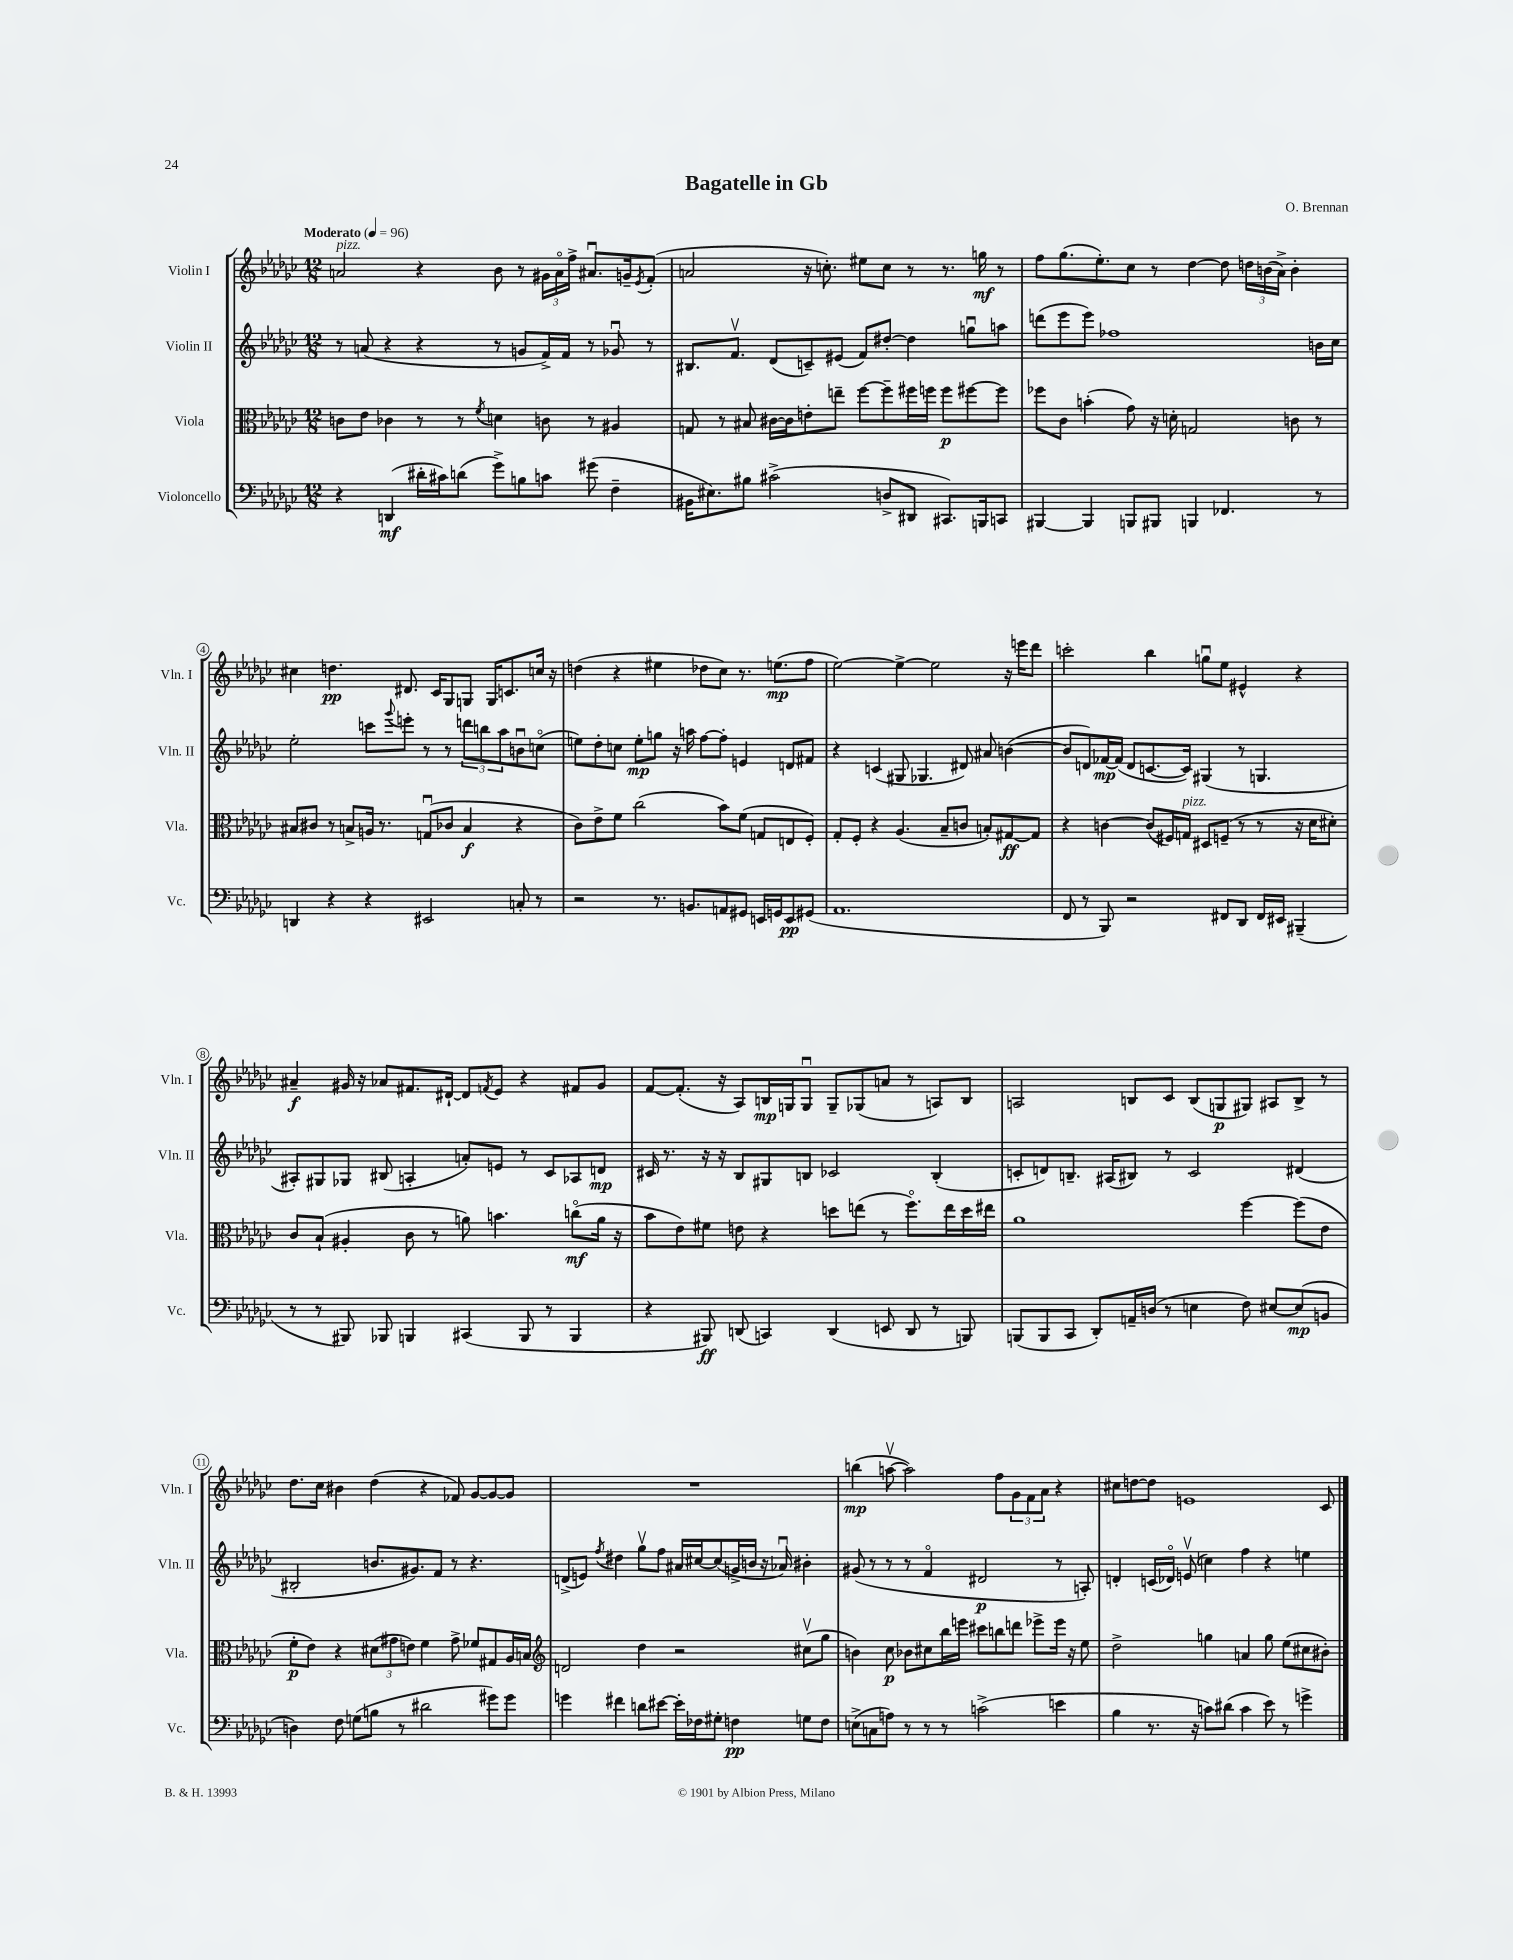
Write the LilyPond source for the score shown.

\header { title = "Bagatelle in Gb" composer = "O. Brennan" }
<<
\new StaffGroup <<
\new Staff = "s0" \with { instrumentName = "Violin I" shortInstrumentName = "Vln. I" } {
    \clef treble \key ges \major \numericTimeSignature \time 12/8 \tempo "Moderato" 4 = 96
    a'2^\markup { \italic "pizz." } r4 bes'8 r8 \tuplet 3/2 { gis'16 a'16\flageolet f''16-> } ais'8.\downbow g'16-- \acciaccatura { ees'8 } f'8-.( |
    a'2 r16 c''8.-.) eis''8 c''8 r8 r8. g''16\mf r8 |
    f''8 ges''8.( ees''8.-.) ces''8 r8 des''4~ des''8 \tuplet 3/2 { d''16 b'16( aes'16->) } b'4-. |
    cis''4 d''4.\pp dis'8. ces'16 ges8 g8 g16 c'8. c''16 r16 |
    d''4( r4 eis''4 des''8 ces''8) r8. e''8.\mp( f''8 |
    ees''2~) ees''4~-> ees''2 r16 e'''16 des'''8 |
    c'''2-. bes''4 g''8\downbow ees''8 eis'4-^ r4 |
    ais'4--\f gis'16 r16 aes'8 fis'8. dis'16~-! dis'8 \acciaccatura { f'8 } ees'8 r4 fis'8 gis'8 |
    f'8~ f'8.-.( r16 aes8) b16\mp g16 g8\downbow g8-- ges8( a'8 r8 a8) b8 |
    a2 b8 ces'8 b8( g8\p gis8) ais8 b8-> r8 |
    des''8. ces''16 bis'4 des''4( r4 fes'8) ges'8~ ges'8~ ges'8 |
    R1. |
    b''4\mp( a''8~\upbow a''2) f''8 \tuplet 3/2 { ges'8 f'8 aes'8 } r4 |
    cis''8 d''8~ d''8 e'1 ces'8 \bar "|." |
}
\new Staff = "s1" \with { instrumentName = "Violin II" shortInstrumentName = "Vln. II" } {
    \clef treble \key ges \major \numericTimeSignature \time 12/8
    r8 a'8( r4 r4 r8 g'8 f'16->) f'16 r8 ges'8\downbow r8 |
    bis8. f'8.\upbow des'8( c'8--) eis'8( f'8) dis''8~-. dis''4 g''8\downbow a''8 |
    d'''8( ees'''8 ees'''8) fes''1 b'16 ces''16 |
    ees''2-. c'''8 \appoggiatura { ges'''8 } e'''8-. r8 r8 \tuplet 3/2 { d'''8 b''8 aes''8 } b'8\downbow c''8\flageolet( |
    e''8) des''8-. c''8 e''8-.\mp g''8 r16 a''16 f''8~ f''8-. e'4 d'8 fis'8 |
    r4 c'4( gis8 ges4. dis'8) ais'8 b'4~( |
    b'8 d'8) fes'16~\mp fes'16( d'8 c'8.~ c'16) gis4( r8 g4. |
    ais8-.) gis8 ges8 bis8( a4-. a'8-.) e'8 r8 ces'8 aes8 d'8\mp |
    cis'16 r8. r16 r16 bes8 gis8 b8 ces'2 b4-.( |
    c'8-. d'8) b8.-- ais16( bis8) r8 c'2 dis'4( |
    bis2-. b'8. gis'8.) f'8 r8 r4. |
    d'8->( e'8) \acciaccatura { f''8 } dis''4 ges''8\upbow f''8 ais'16 cis''16~ cis''8( g'16-> b'16 r16 aes'16\downbow) bis'4-. |
    gis'8( r8 r8 r8 f'4\flageolet dis'2\p r8 a8-.) |
    d'4-. c'16( des'16\flageolet) e'8\upbow( c''4) f''4 r4 e''4 \bar "|." |
}
\new Staff = "s2" \with { instrumentName = "Viola" shortInstrumentName = "Vla." } {
    \clef alto \key ges \major \numericTimeSignature \time 12/8
    c'8 ees'8 ces'4 r8 r8 \acciaccatura { f'8 } d'4 c'8 r8 ais4 |
    g8 r8 bis8 cis'16~ cis'16 e'8-. e''8-- f''8~ f''8-- fis''16 f''16 f''8\p fis''8~ fis''8 |
    fes''8 ces'8 b'4-.( ges'8) r16 d'16-. g2 c'8 r8 |
    bis8 cis'8 r8 b8-> a16 r8. g8\downbow( ces'8 b4\f r4 |
    ces'8) ees'8-> f'8 ces''2( bes'8) f'8( g8 e8 f8-.) |
    ges8-. f8-. r4 aes4.( bes8-- c'8 b8-.) gis8~\ff gis8 |
    r4 c'4~ c'8( fis16) g16^\markup { \italic "pizz." } dis8 f8--( r8 r8 r16 des'16 dis'8-.) |
    ces'8 bes8-!( ais4-. ces'8 r8 a'8) b'4. c''8\flageolet\mf( a'16 r16 |
    bes'8 ees'8) fis'8 e'8 r4 d''8 e''8( r8 f''8.\flageolet) e''16 d''16 eis''16 |
    aes'1 f''4~ f''8( ees'8 |
    f'8-.\p ees'8) r4 \tuplet 3/2 { dis'8( gis'8 e'8) } f'4 gis'8-> fes'8 gis8 aes16 b16 |
    \clef treble d'2 des''4 r2 cis''8\upbow( ges''8 |
    b'4) ces''8\p bes'8 cis''8 bes''16 e'''16 cis'''8 b''8 d'''8 ees'''8-> ees'''16 r16 ees''8 |
    des''2-> g''4 a'4 g''8 ees''8( cis''8 bis'8-.) \bar "|." |
}
\new Staff = "s3" \with { instrumentName = "Violoncello" shortInstrumentName = "Vc." } {
    \clef bass \key ges \major \numericTimeSignature \time 12/8
    r4 d,4\mf( dis'16-. cis'16) d'8( ges'8->) b8 c'8 gis'8( f4-- |
    bis,16 eis8.) bis8 cis'2->( d8-> dis,8 cis,8.) b,,16 c,8 |
    bis,,4~ bis,,4 b,,8 bis,,8 b,,4 fes,4. r8 |
    d,4 r4 r4 eis,2 c8-. r8 |
    r2 r8. b,8. a,8 gis,8 e,16 g,16 e,8\pp gis,8( |
    aes,1. |
    f,8 r8 bes,,8) r2 fis,8 des,8 fis,16 eis,16 bis,,4--( |
    r8 r8 bis,,8) bes,,8 b,,4 cis,4( b,,8 r8 b,,4 |
    r4 bis,,8\ff) d,8( c,4) d,4( e,8 d,8 r8 b,,8) |
    b,,8( b,,8 ces,8 des,8-.) a,16-- d16( r8 e4 f8) eis8~ eis8\mp( b,8 |
    d4) f8 g8( b8 r8 dis'2 gis'8) gis'8 |
    g'4 fis'4 d'8 eis'8~ eis'16-. fes16 gis8-. f4\pp g8 f8 |
    e8->( c8 a8) r8 r8 r8 c'2->( e'4 |
    bes4 r8. r16 c'8) dis'8( c'4 ees'8) r8 g'4-> \bar "|." |
}
>>
>>
\layout { \context { \Score \override BarNumber.stencil = #(make-stencil-circler 0.1 0.3 ly:text-interface::print) } }
